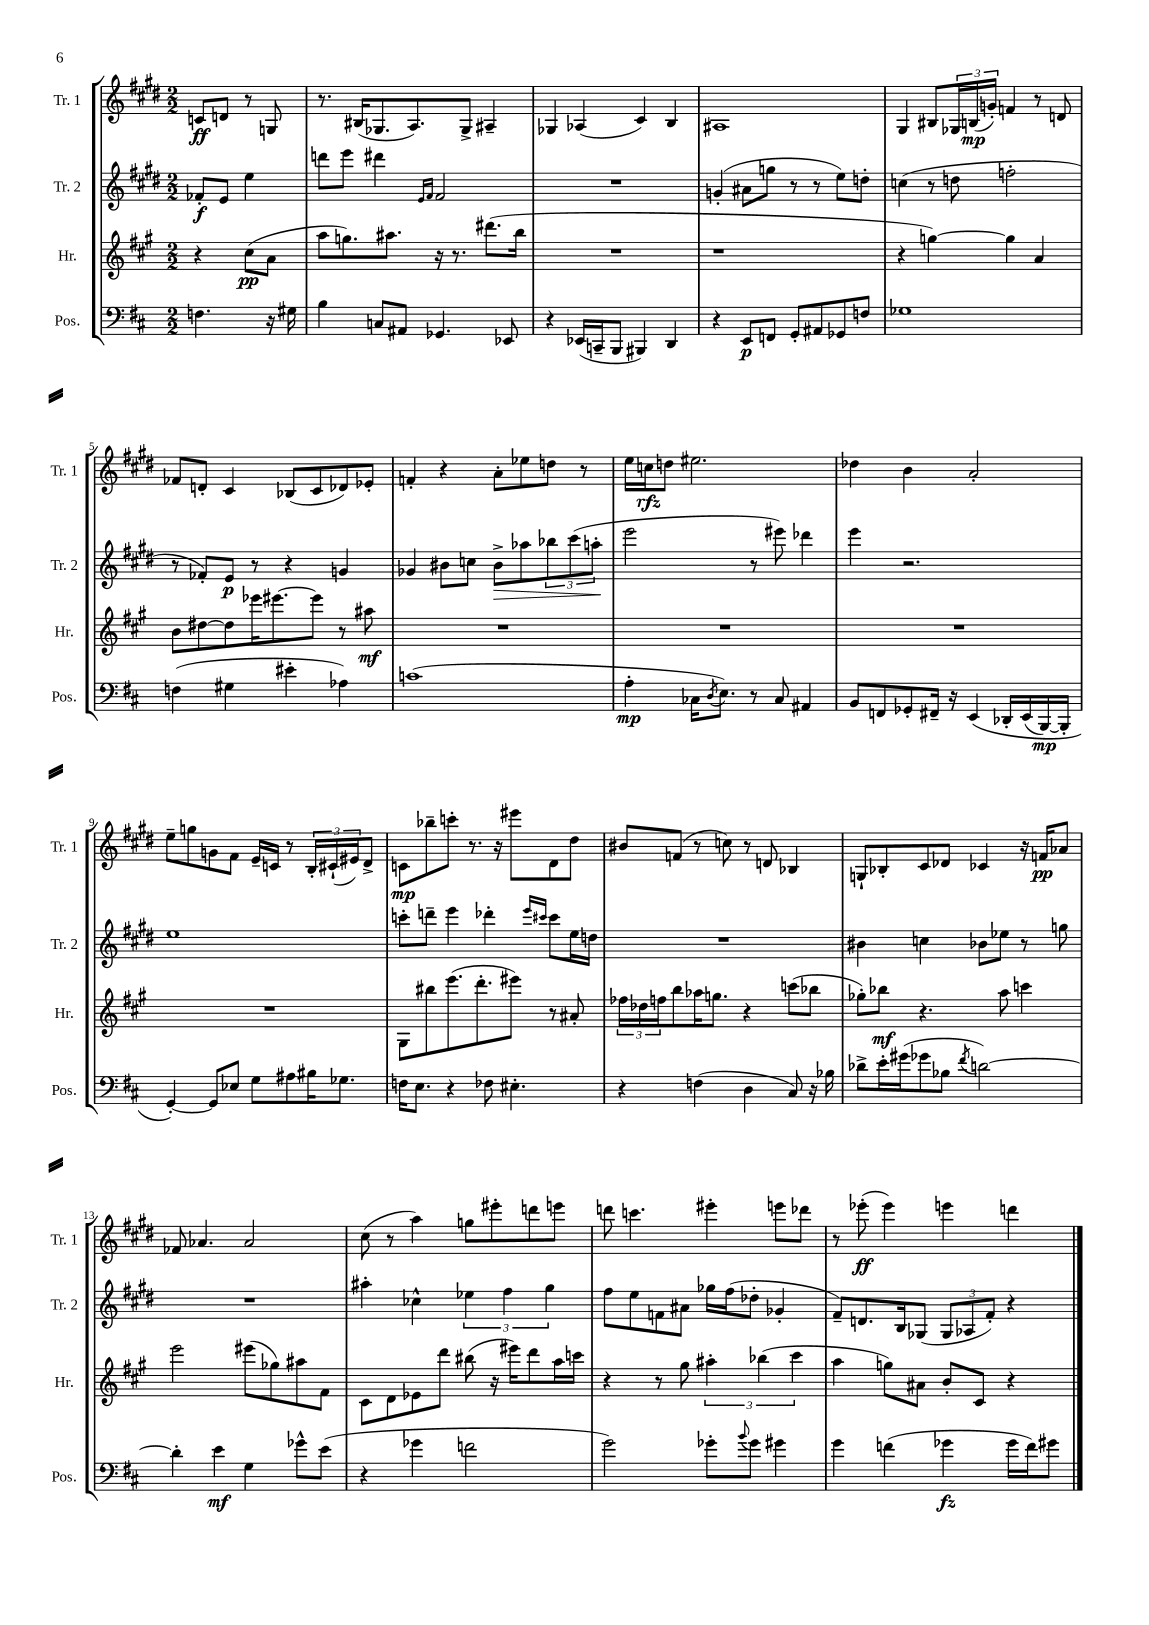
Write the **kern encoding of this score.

**kern	**kern	**kern	**kern
*staff4	*staff3	*staff2	*staff1
*clefF4	*clefG2	*clefG2	*clefG2
*k[f#c#]	*k[f#c#g#]	*k[f#c#g#d#]	*k[f#c#g#d#]
*M2/2	*M2/2	*M2/2	*M2/2
4.F\	4r	8f-'/L	8c/L
.	.	8e/J	8d/J
.	(8cc#\L	4ee\	8r
16r	8a\J	.	8G/
16G#\	.	.	.
=	=	=	=
4B\	8aa\L	8ddd\L	8.r
.	8.gg\)	8eee\J	.
.	.	.	(16B#/LK
8C/L	.	4ddd#\	8.G-/
.	8.aa#\J	.	.
8AA#/J	.	.	.
.	.	.	8.A/)
.	.	16qqe/LL	.
.	.	16qqf#/JJ	.
4.GG-/	16r	2f#/	.
.	8.r	.	.
.	.	.	8G-^/J
.	(8.ddd#\L	.	4A#~/
8EE-/	.	.	.
.	16bb\Jk	.	.
=	=	=	=
4r	1r	1r	4G-/
(16EE-/LL	.	.	(4A-/
16CC~/J	.	.	.
8BBB/J	.	.	.
4BBB#/)	.	.	4c#/)
4DD/	.	.	4B/
=	=	=	=
4r	1r	(4g'/	1A#
8EE/L	.	8a#\L	.
8FF/J	.	8gg\J	.
8GG'/L	.	8r	.
8AA#/	.	8r	.
8GG-/	.	8ee\L)	.
8F/J	.	8dd'\J	.
=	=	=	=
1G-	4r	(4cc\	4G#/
.	[4gg\)	8r	8B#/L
.	.	8dd\	24G-/L
.	.	.	(24B/
.	.	.	24g'/JJ)
.	4gg\]	2ff'\	4f/
.	4a/	.	8r
.	.	.	8d/
=	=	=	=
(4F\	8b\L	8r	8f-/L
.	[8dd#\	8f-'/L)	8d'/J
4G#\	8dd#\]	8e/J	4c#/
.	16eee-\K	8r	.
.	[8.eee#\	.	.
4e#'\	.	4r	(8B-/L
.	8eee#\]J	.	8c#/
4A-\)	8r	4g/	8d-/)
.	8aa#\	.	8e-'/J
=	=	=	=
(1c	1r	4g-/	4f'/
.	.	8b#\L	4r
.	.	8cc\J	.
.	.	8b#^\L	8a'\L
.	.	8aa-\	8ee-\
.	.	12bb-\	8dd\J
.	.	(12ccc#\	.
.	.	.	8r
.	.	12aa'\J	.
=	=	=	=
4A'\	1r	2eee\	16ee\LL
.	.	.	16cc\J
.	.	.	8dd\J
16C-\LK	.	.	2.ee#\
8qD/	.	.	.
8.E\J)	.	.	.
8r	.	8r	.
8C-/	.	8eee#\)	.
4AA#/	.	4ddd-\	.
=	=	=	=
8BB/L	1r	4eee\	4dd-\
8FF/	.	.	.
8GG-'/	.	2.r	4b\
16FF#~/Jk	.	.	.
16r	.	.	.
&(4EE/	.	.	2a'/
16DD-'/LL	.	.	.
(16EE/	.	.	.
[16BBB/)	.	.	.
16BBB'/]JJ	.	.	.
=	=	=	=
[4GG'/&)	1r	1ee	8ee~\L
.	.	.	8gg\
8GG/]L	.	.	8g\
8E-/J	.	.	8f#\J
8G\L	.	.	16e~/LL
.	.	.	16c/JJ
8A#\	.	.	8r
16B#\K	.	.	24B'/LL
.	.	.	(24c#`/
8.G-\J	.	.	.
.	.	.	24e#/J)
.	.	.	8d#^/J
=	=	=	=
16F\LK	8G#\L	8ccc'\L	8c\L
8.E\J	.	.	.
.	8bb#\	8ddd~\J	8bb-~\
4r	(8.eee\	4eee\	8ccc'\J
.	.	.	8.r
.	8.ddd'\	.	.
8F-\	.	4ddd-'\	.
.	.	.	16r
4.E#'\	8eee#\J)	.	8eee#\L
.	.	16qqeee/LL	.
.	.	16qqccc#/JJ	.
.	8r	8ccc#\L	8d#\
.	8a#'/	16ee\L	8dd#\J
.	.	16dd\JJ	.
=	=	=	=
4r	24ff-\LL	1r	8b#/L
.	24dd-\	.	.
.	24ff\J	.	.
.	8bb\	.	(8f/J
(4F\	16aa-\K	.	8r
.	8.gg\J	.	.
.	.	.	8cc\)
4D\	4r	.	8r
.	.	.	8d/
8C#/)	(8ccc\L	.	4B-/
16r	8bb-\J	.	.
16B-\	.	.	.
=	=	=	=
8d-^\L	8gg-'\L)	4b#\	8G`/L
16e'\L	8bb-\J	.	8B-'/
(16g#\J	.	.	.
8g-\	4.r	4cc\	8c#/
8B-\J	.	.	8d-/J
8qf#/	.	.	.
[2d\)	.	8b-\L	4c-/
.	8aa\	8ee-\J	.
.	4ccc\	8r	16r
.	.	.	16f/LK
.	.	8gg\	8a-/J
=	=	=	=
4d'\]	2eee\	1r	8f-/
.	.	.	4.a-/
4e\	.	.	.
4G\	(8eee#\L	.	2a-/
.	8gg-\)	.	.
8g-^^\L	8aa#\	.	.
(8e\J	8f#\J	.	.
=	=	=	=
4r	8c#\L	4aa#'\	(8cc#\
.	8d\	.	8r
4g-\	8e-\	4cc-^^\	4aa\)
.	8ddd\J	.	.
2f\	(8bb#\	6ee-\	8gg\L
.	16r	.	8eee#'\
.	.	6ff#\	.
.	16eee#\LK)	.	.
.	8ddd\	.	8ddd\
.	.	6gg#\	.
.	16aa\L	.	8eee\J
.	16ccc\JJ	.	.
=	=	=	=
2g\)	4r	8ff#\L	8ddd\
.	.	8ee\	4.ccc\
.	8r	8f\	.
.	8gg#\	8a#\J	.
8g-'\L	6aa#'\	16gg-\LL	4eee#'\
.	.	(16ff#\J	.
8qqb/	.	.	.
8g-\J	.	8dd-'\J	.
.	(6bb-\	.	.
4g#\	.	4g-'/	8eee\L
.	6ccc#\	.	.
.	.	.	8ddd-\J
=	=	=	=
4g\	4aa\	8f#~/L)	8r
.	.	8.d/	(8eee-'\
(4f\	8gg\L)	.	4eee-\)
.	.	16B/k	.
.	8a#\J	(8G-/J	.
4g-\	8b'/L	12G-/L	4eee\
.	.	12A-/	.
.	8c#/J	.	.
.	.	12f#'/J)	.
16g-\LL	4r	4r	4ddd\
16f\J)	.	.	.
8g#\J	.	.	.
==	==	==	==
*-	*-	*-	*-
